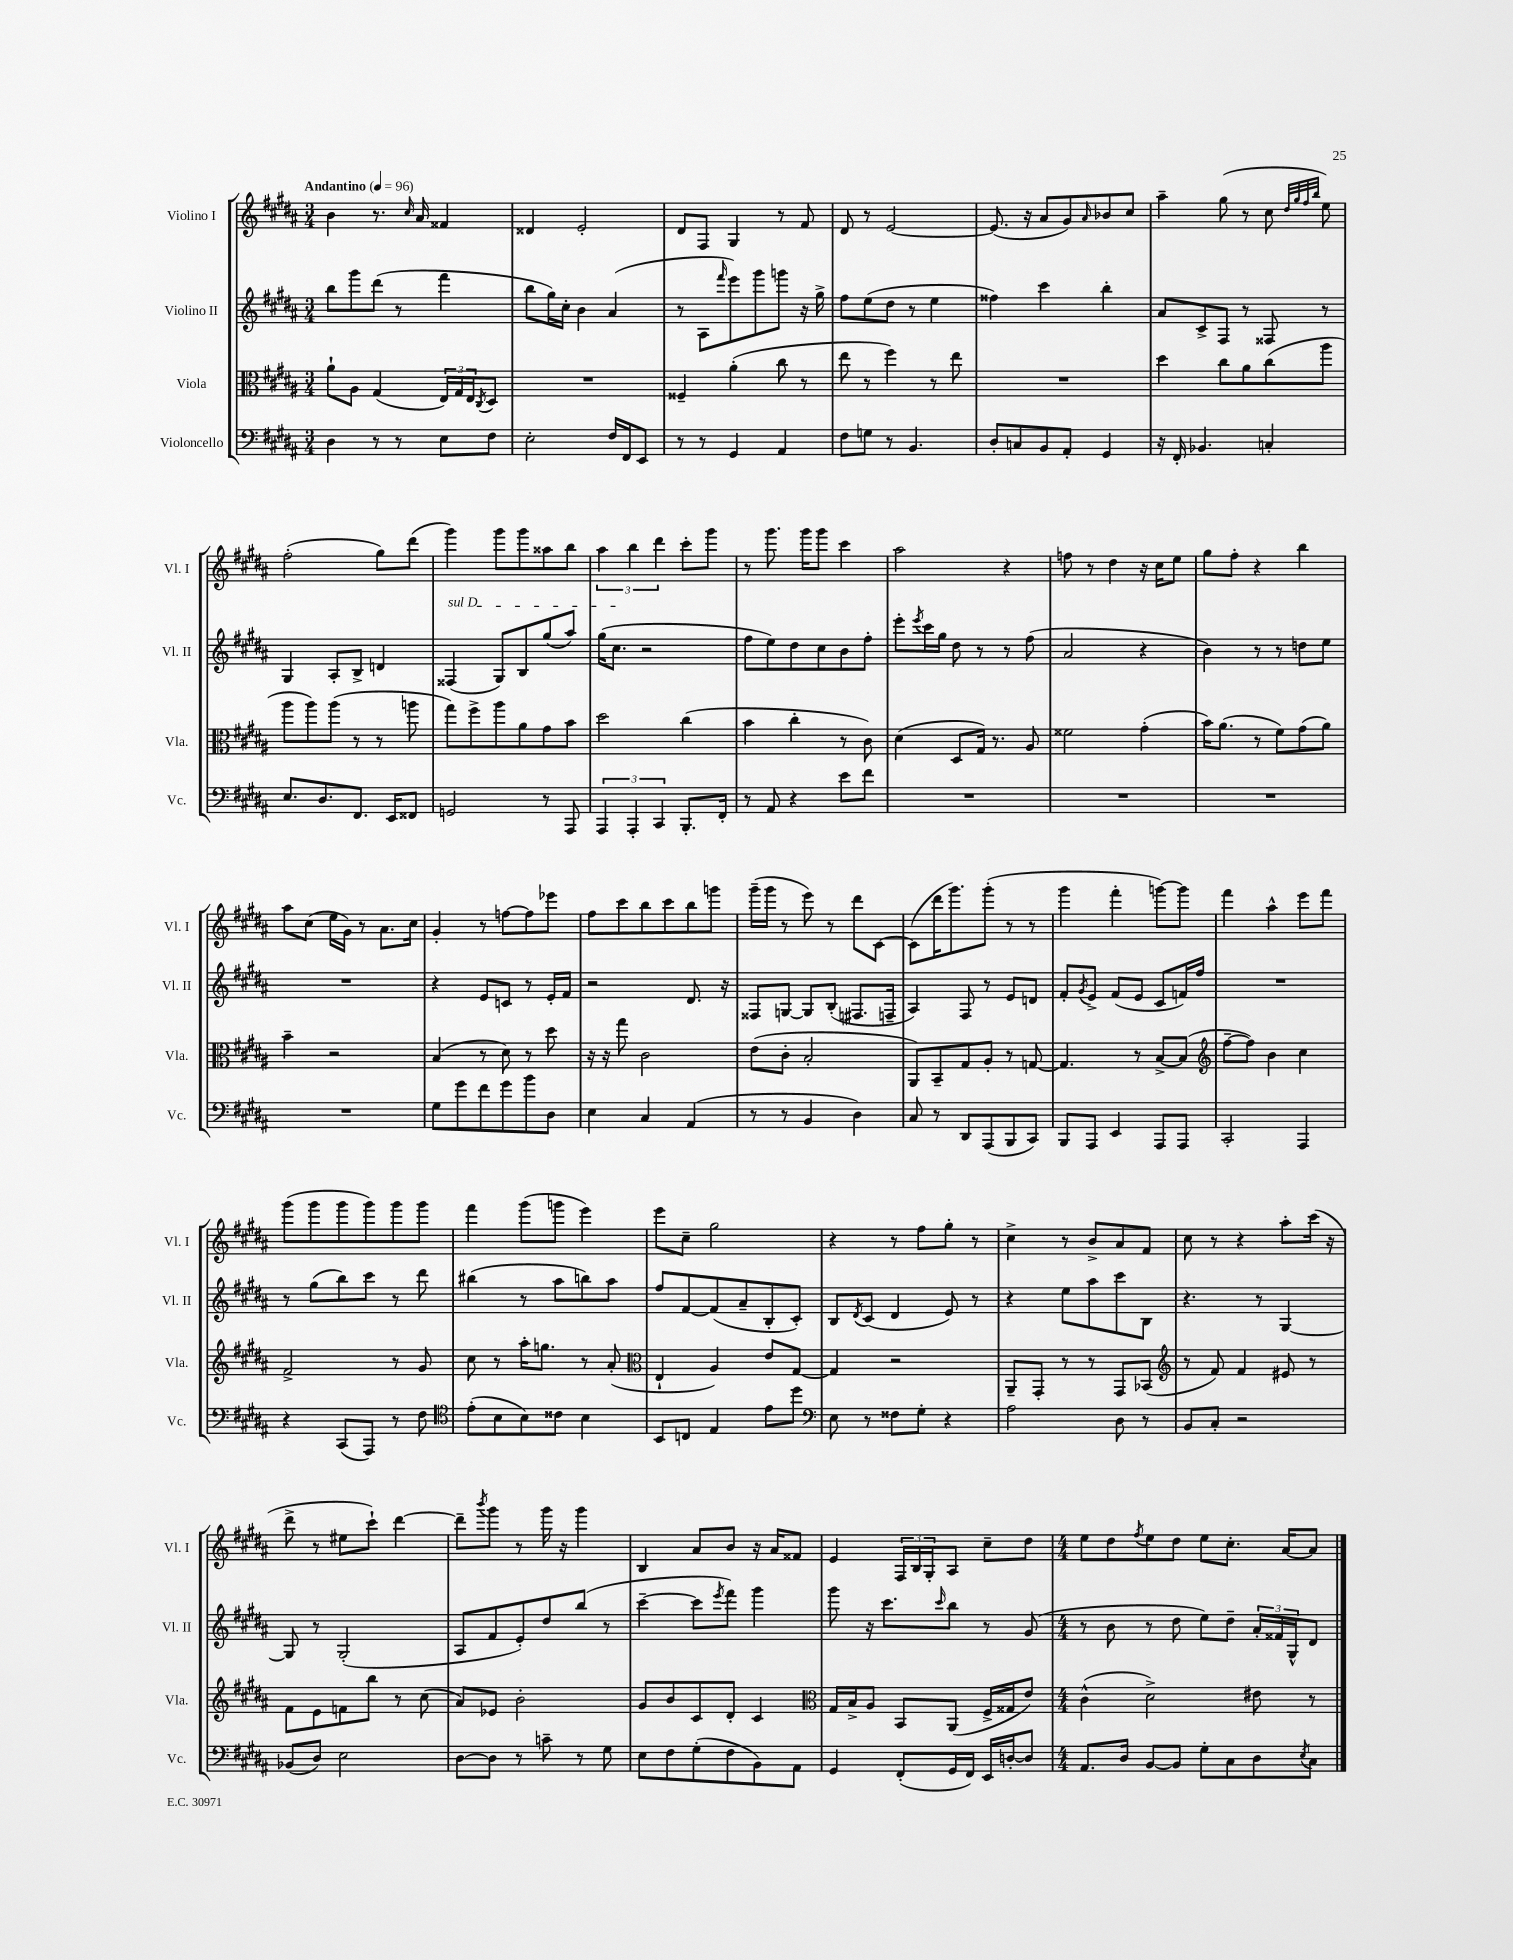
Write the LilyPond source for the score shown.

<<
\new StaffGroup <<
\new Staff = "s0" \with { instrumentName = "Violino I" shortInstrumentName = "Vl. I" } {
    \clef treble \key b \major \numericTimeSignature \time 3/4 \tempo "Andantino" 4 = 96
    b'4 r8. \grace { cis''16 } ais'16 fisis'4 |
    disis'4 e'2-. |
    dis'8 fis8 gis4 r8 fis'8 |
    dis'8 r8 e'2~ |
    e'8.( r16 ais'8 gis'8) \grace { ais'16 } bes'8 cis''8 |
    ais''4-- gis''8( r8 cis''8 \grace { dis''32 gis''32 fis''32 b''32 } e''8) |
    fis''2-.( gis''8) dis'''8( |
    gis'''4) gis'''8 gis'''8 aisis''8 b''8 |
    \tuplet 3/2 { ais''4 b''4 dis'''4 } cis'''8-. gis'''8 |
    r8 gis'''8. gis'''16 gis'''8 cis'''4 |
    ais''2 r4 |
    f''8 r8 dis''4 r16 cis''16 e''8 |
    gis''8 fis''8-. r4 b''4 |
    ais''8 cis''8( e''16 gis'16) r8 ais'8. cis''16 |
    gis'4-. r8 f''8~ f''8 ees'''8 |
    fis''8 cis'''8 b''8 cis'''8 b''8 g'''8 |
    gis'''16--( gis'''16 r8 e'''8) r8 dis'''8 cis'8~ |
    cis'8( dis'''16 gis'''8.) gis'''8-.( r8 r8 |
    gis'''4 fis'''4-. g'''8~) g'''8 |
    fis'''4 ais''4-^ e'''8 fis'''8 |
    gis'''8( gis'''8 gis'''8 gis'''8) gis'''8 gis'''8 |
    fis'''4 gis'''8( g'''8 e'''4) |
    e'''8 cis''8-- gis''2 |
    r4 r8 fis''8 gis''8-. r8 |
    cis''4-> r8 b'8-> ais'8 fis'8 |
    cis''8 r8 r4 ais''8-. cis'''16( r16 |
    dis'''8-> r8 eis''8 cis'''8-!) dis'''4~ |
    dis'''8-- \acciaccatura { b'''8 } gis'''8 r8 gis'''16 r16 gis'''4 |
    b4 ais'8 b'8 r16 ais'16 fisis'8 |
    e'4 \tuplet 3/2 { fis16 b16 gis16-. } ais8 cis''8-- dis''8 |
    \numericTimeSignature \time 4/4 e''8 dis''8 \acciaccatura { fis''8 } e''8 dis''8 e''8 cis''8.-. ais'16~ ais'8 \bar "|." |
}
\new Staff = "s1" \with { instrumentName = "Violino II" shortInstrumentName = "Vl. II" } {
    \clef treble \key b \major \numericTimeSignature \time 3/4
    b''8 gis'''8 dis'''8( r8 fis'''4 |
    b''8 gis''16) cis''16-. b'4 ais'4( |
    r8 ais8 \grace { fis'''16 } e'''8) gis'''8 g'''8 r16 gis''16-> |
    fis''8 e''8( dis''8 r8 e''4 |
    fisis''4) cis'''4 b''4-. |
    ais'8 cis'8-> fis8 r8 fisis8 r8 |
    gis4 ais8-. b8-> d'4 |
    \once \override TextSpanner.bound-details.left.text = \markup { \italic "sul D" } fisis4\startTextSpan( gis8) b8 gis''8( ais''8) |
    gis''16( cis''8.\stopTextSpan r2 |
    fis''8 e''8) dis''8 cis''8 b'8 fis''8-. |
    e'''8-. \acciaccatura { e'''8 } cis'''16 gis''16 dis''8 r8 r8 fis''8( |
    ais'2 r4 |
    b'4) r8 r8 d''8 e''8 |
    R2. |
    r4 e'8 c'8 r8 e'16-. fis'16 |
    r2 dis'8. r16 |
    fisis8 g8~ g8 b8-.( fis8. f16-- |
    ais4) fis8 r8 e'8 d'8 |
    fis'8-. \acciaccatura { gis'8 } e'8-> fis'8( e'8 cis'8 f'16) fis''16 |
    R2. |
    r8 gis''8( b''8) cis'''8 r8 dis'''8 |
    bis''4( r8 ais''8 b''8) ais''8 |
    fis''8 fis'8~ fis'8( ais'8-- b8-. cis'8-.) |
    b8 \acciaccatura { dis'8 } cis'8( dis'4 e'8) r8 |
    r4 e''8 ais''8 cis'''8 b8 |
    r4. r8 gis4~ |
    gis8 r8 gis2-.( |
    ais8 fis'8 e'8-.) dis''8 b''8( r8 |
    cis'''4~-- cis'''8 \acciaccatura { e'''8 } fis'''8) gis'''4 |
    gis'''8 r16 cis'''8. \grace { cis'''16 } b''8 r8 gis'8( |
    \numericTimeSignature \time 4/4 r8 b'8 r8 dis''8 e''8) dis''8-- \tuplet 3/2 { ais'16-. fisis'16 gis16-^ } dis'8 \bar "|." |
}
\new Staff = "s2" \with { instrumentName = "Viola" shortInstrumentName = "Vla." } {
    \clef alto \key b \major \numericTimeSignature \time 3/4
    ais'8-! ais8 gis4( \tuplet 3/2 { e16) gis16 e16 } \acciaccatura { cis8 } dis8 |
    R2. |
    fisis4-- ais'4-.( cis''8 r8 |
    e''8 r8 fis''4) r8 e''8 |
    R2. |
    dis''4 cis''8 ais'8 cis''8( ais''8 |
    ais''8 ais''8) ais''8( r8 r8 a''8 |
    gis''8) fis''8-> ais''8 ais'8 gis'8 b'8 |
    dis''2 cis''4( |
    b'4 cis''4-. r8 cis'8) |
    dis'4( dis8 gis16) r8. ais8 |
    fisis'2 gis'4-.( |
    b'16) ais'8.( r8 fis'8) gis'8( ais'8) |
    b'4-- r2 |
    b4( r8 dis'8) r8 dis''8 |
    r16 r16 gis''8 cis'2 |
    e'8( cis'8-. b2-. |
    ais,8) b,8-- gis8 ais8-. r8 g8~ |
    g4. r8 b8~-> b8( |
    \clef treble fis''8~-- fis''8) b'4 cis''4 |
    fis'2-> r8 gis'8 |
    cis''8 r8 ais''16-. g''8. r8 ais'8-.( |
    \clef alto e4-! ais4) e'8 gis8~ |
    gis4 r2 |
    ais,8-- gis,8-. r8 r8 gis,8 bes,8( |
    \clef treble r8 fis'8) fis'4 eis'8 r8 |
    fis'8 e'8 f'8 b''8 r8 cis''8( |
    ais'8) ees'8 b'2-. |
    gis'8 b'8 cis'8 dis'8-. cis'4 |
    \clef alto gis16 b16-> ais8 b,8 ais,8( fis16-> gisis16 e'8) |
    \numericTimeSignature \time 4/4 cis'4-^( dis'2->) eis'8 r8 \bar "|." |
}
\new Staff = "s3" \with { instrumentName = "Violoncello" shortInstrumentName = "Vc." } {
    \clef bass \key b \major \numericTimeSignature \time 3/4
    dis4 r8 r8 e8 fis8 |
    e2-. fis16 fis,16 e,8 |
    r8 r8 gis,4 ais,4 |
    fis8 g8 r8 b,4. |
    dis8-. c8 b,8 ais,8-. gis,4 |
    r16 fis,16-. bes,4. c4-. |
    e8. dis8. fis,8. e,16 fisis,8 |
    g,2 r8 ais,,8 |
    \tuplet 3/2 { ais,,4 ais,,4-. cis,4 } b,,8.-. fis,16-. |
    r8 ais,8 r4 e'8 fis'8 |
    R2. |
    R2. |
    R2. |
    R2. |
    gis8 gis'8 fis'8 gis'8 b'8 dis8 |
    e4 cis4 ais,4( |
    r8 r8 b,4 dis4) |
    cis8 r8 dis,8 ais,,8( b,,8 cis,8) |
    b,,8 ais,,8 e,4 ais,,8 ais,,8 |
    cis,2-. ais,,4 |
    r4 cis,8( ais,,8) r8 fis8 |
    \clef tenor e'8-.( b8 b8) cisis'8 b4 |
    b,8 c8 e4 e'8 dis''8 |
    \clef bass e8 r8 fisis8 gis8-. r4 |
    ais2 dis8 r8 |
    b,8 cis8-. r2 |
    bes,8( dis8) e2 |
    dis8~ dis8 r8 c'8-- r8 gis8 |
    e8 fis8 gis8-.( fis8 b,8) ais,8 |
    gis,4 fis,8-.( gis,16 fis,16) e,16 d16~-. d8 |
    \numericTimeSignature \time 4/4 ais,8. dis16 b,8~ b,8 gis8-. cis8 dis8 \acciaccatura { e8 } cis8 \bar "|." |
}
>>
>>
\layout { \context { \Score \remove "Bar_number_engraver" } }
